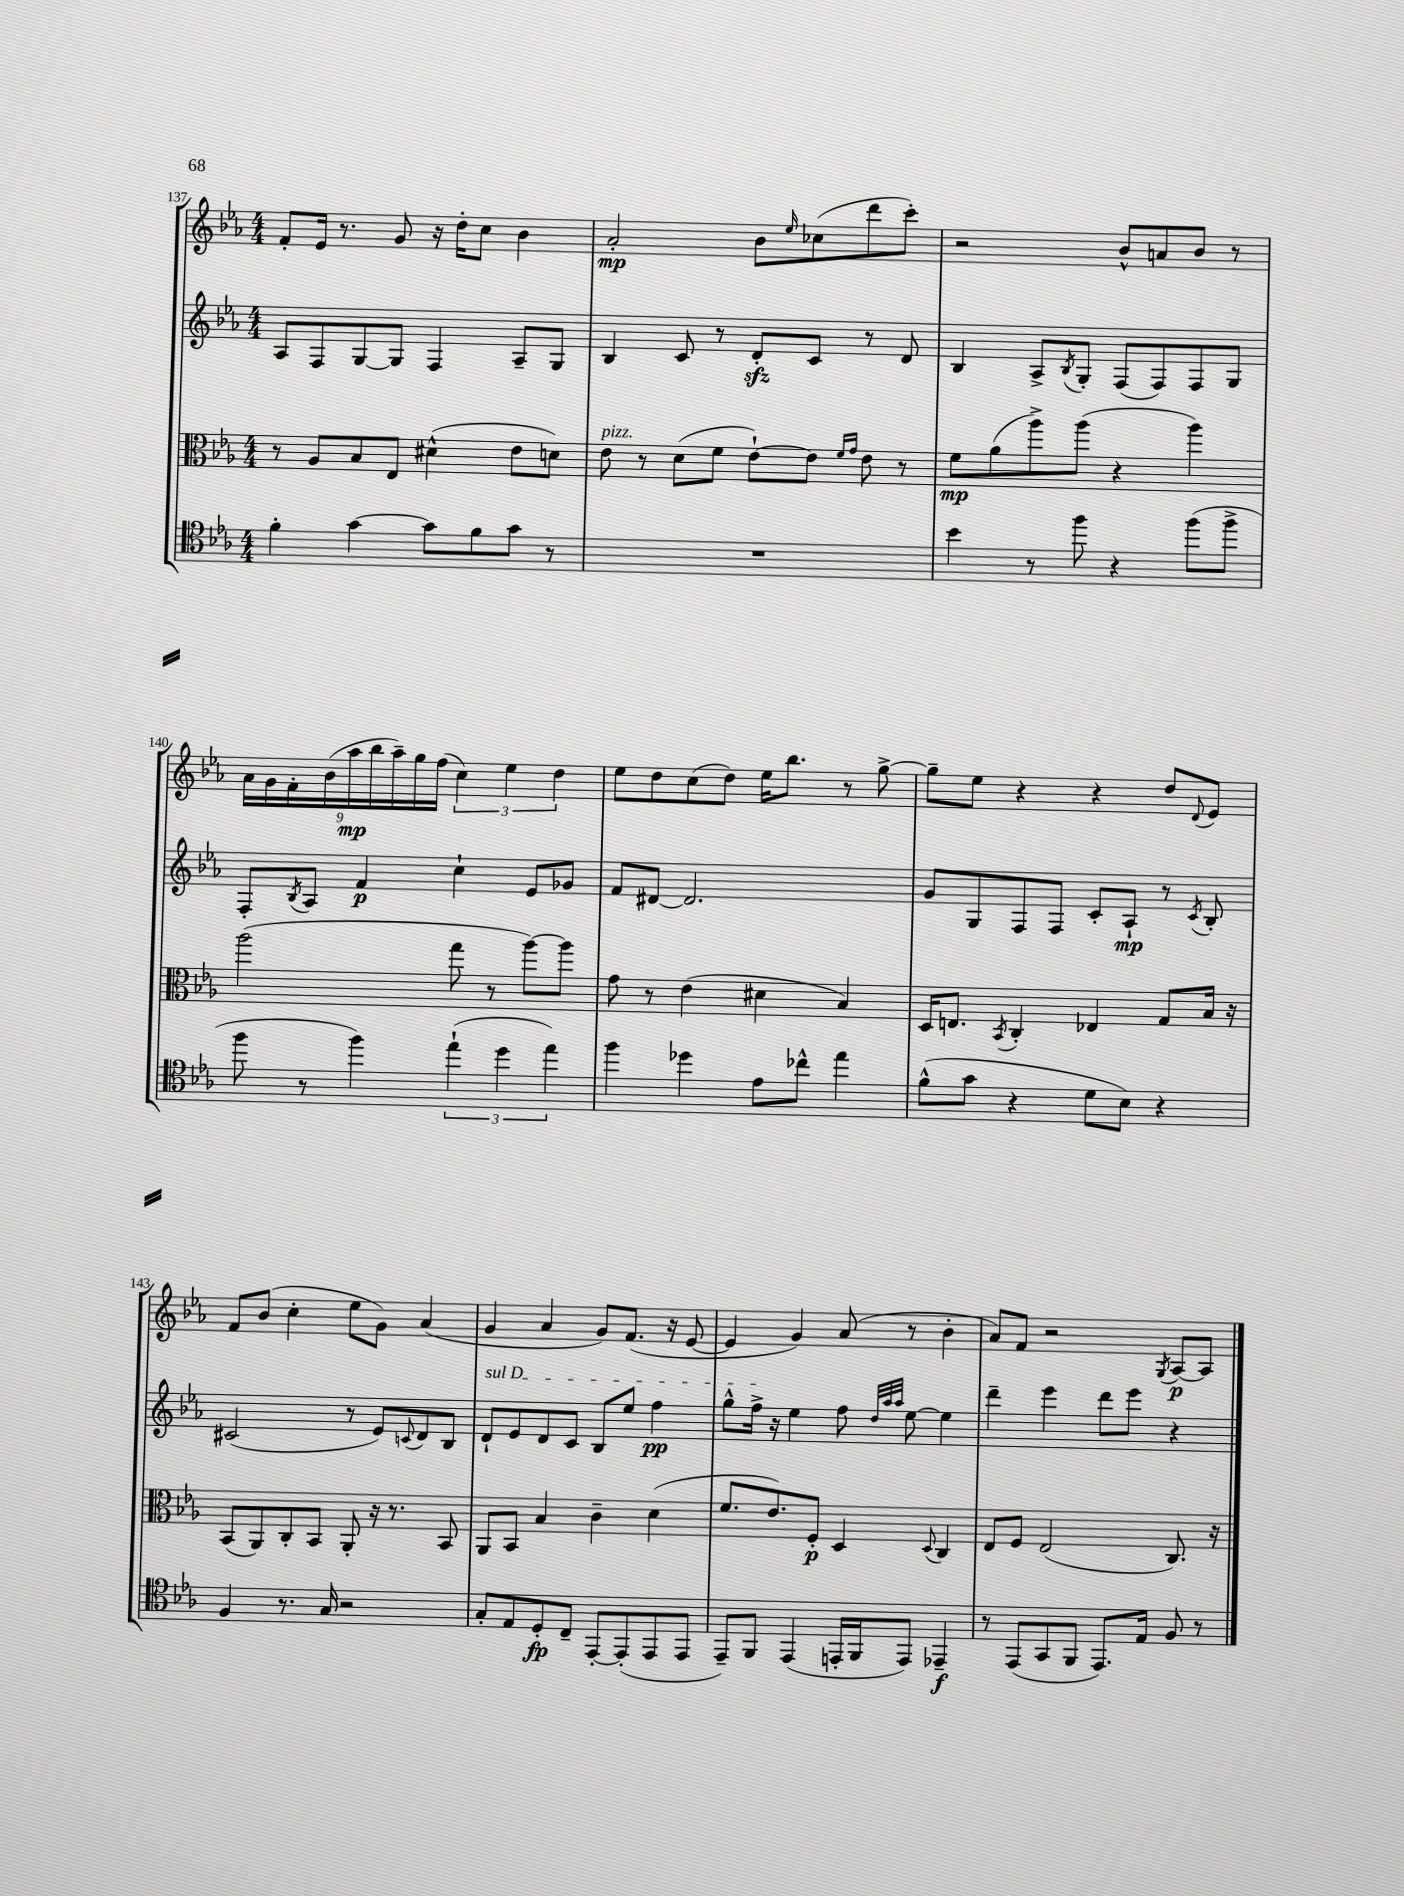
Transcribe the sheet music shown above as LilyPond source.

<<
\new StaffGroup <<
\new Staff = "s0" {
    \clef treble \key ees \major \numericTimeSignature \time 4/4
    f'8-. ees'16 r8. g'8 r16 d''16-. c''8 bes'4 |
    aes'2-.\mp bes'8 \grace { ees''16 } ces''8( d'''8 c'''8-.) |
    r2 bes'8-^ a'8 bes'8 r8 |
    \tuplet 9/8 { aes'16 g'16 f'16-. bes'16( aes''16\mp bes''16 aes''16--) g''16 f''16( } \tuplet 3/2 { c''4) ees''4 d''4 } |
    ees''8 d''8 c''8( d''8) ees''16 bes''8. r8 g''8~-> |
    g''8-- ees''8 r4 r4 d''8 \appoggiatura { d'8 } ees'8 |
    f'8 bes'8( c''4-. ees''8 g'8) aes'4( |
    g'4 aes'4 g'8) f'8.( r16 ees'8~ |
    ees'4 g'4) aes'8( r8 bes'4-. |
    aes'8) f'8 r2 \acciaccatura { g8 } aes8~\p aes8 \bar "|." |
}
\new Staff = "s1" {
    \clef treble \key ees \major \numericTimeSignature \time 4/4
    aes8 f8 g8~ g8 f4 aes8-- g8 |
    bes4 c'8 r8 d'8-.\sfz c'8 r8 d'8 |
    bes4 aes8-> \acciaccatura { bes8 } g8-. f8( f8) f8 g8 |
    f8-. \acciaccatura { bes8 } aes8 f'4\p c''4-! ees'8 ges'8 |
    f'8 dis'8~ dis'2. |
    g'8 g8 f8 f8 c'8-. aes8-!\mp r8 \acciaccatura { c'8 } bes8-. |
    cis'2( r8 ees'8) \appoggiatura { c'8 } d'8 bes8 |
    \once \override TextSpanner.bound-details.left.text = \markup { \italic "sul D" } d'8-!\startTextSpan ees'8 d'8 c'8 bes8 ees''8 f''4\pp |
    g''8-^ f''16->\stopTextSpan r16 ees''4 f''8 \grace { d''32 aes''32 aes''32 } ees''8~ ees''4 |
    d'''4-- ees'''4 d'''8 ees'''8 r4 \bar "|." |
}
\new Staff = "s2" {
    \clef alto \key ees \major \numericTimeSignature \time 4/4
    r8 aes8 bes8 ees8 dis'4-^( ees'8 d'8) |
    ees'8^\markup { \italic "pizz." } r8 d'8( f'8 ees'8~-!) ees'8 \grace { f'16 g'16 } ees'8 r8 |
    f'8\mp aes'8( aes''8->) aes''8( r4 aes''4) |
    aes''2( g''8 r8 aes''8~) aes''8 |
    g'8 r8 ees'4( dis'4 bes4) |
    d16 e8. \acciaccatura { bes,8 } c4-. ees4 g8 bes16 r16 |
    bes,8( aes,8) c8-. bes,8 aes,8-. r16 r8. bes,8 |
    aes,8 bes,8 bes4 c'4-- d'4( |
    f'8. ees'8.) f8-.\p d4 \appoggiatura { d8 } c4 |
    ees8 f8 ees2( c8.) r16 \bar "|." |
}
\new Staff = "s3" {
    \clef tenor \key ees \major \numericTimeSignature \time 4/4
    f'4-. g'4~ g'8 f'8 g'8 r8 |
    R1 |
    bes'4 r8 f''8 r4 f''8( f''8-> |
    f''8 r8 f''4) \tuplet 3/2 { ees''4-!( d''4 ees''4) } |
    f''4 des''4 ees'8 ces''8-^ ees''4 |
    f'8-^( g'8 r4 d'8 bes8) r4 |
    f4 r8. g16 r2 |
    g8-. ees8 d8-.\fp c8-- ees,8~-. ees,8-.( ees,8 ees,8 |
    ees,8--) f,8 ees,4( e,16-. f,16 e,8) ees,4--\f |
    r8 ees,8( g,8 f,8 ees,8.) ees16 f8 r8 \bar "|." |
}
>>
>>
\layout { \context { \Score currentBarNumber = #137 } }
